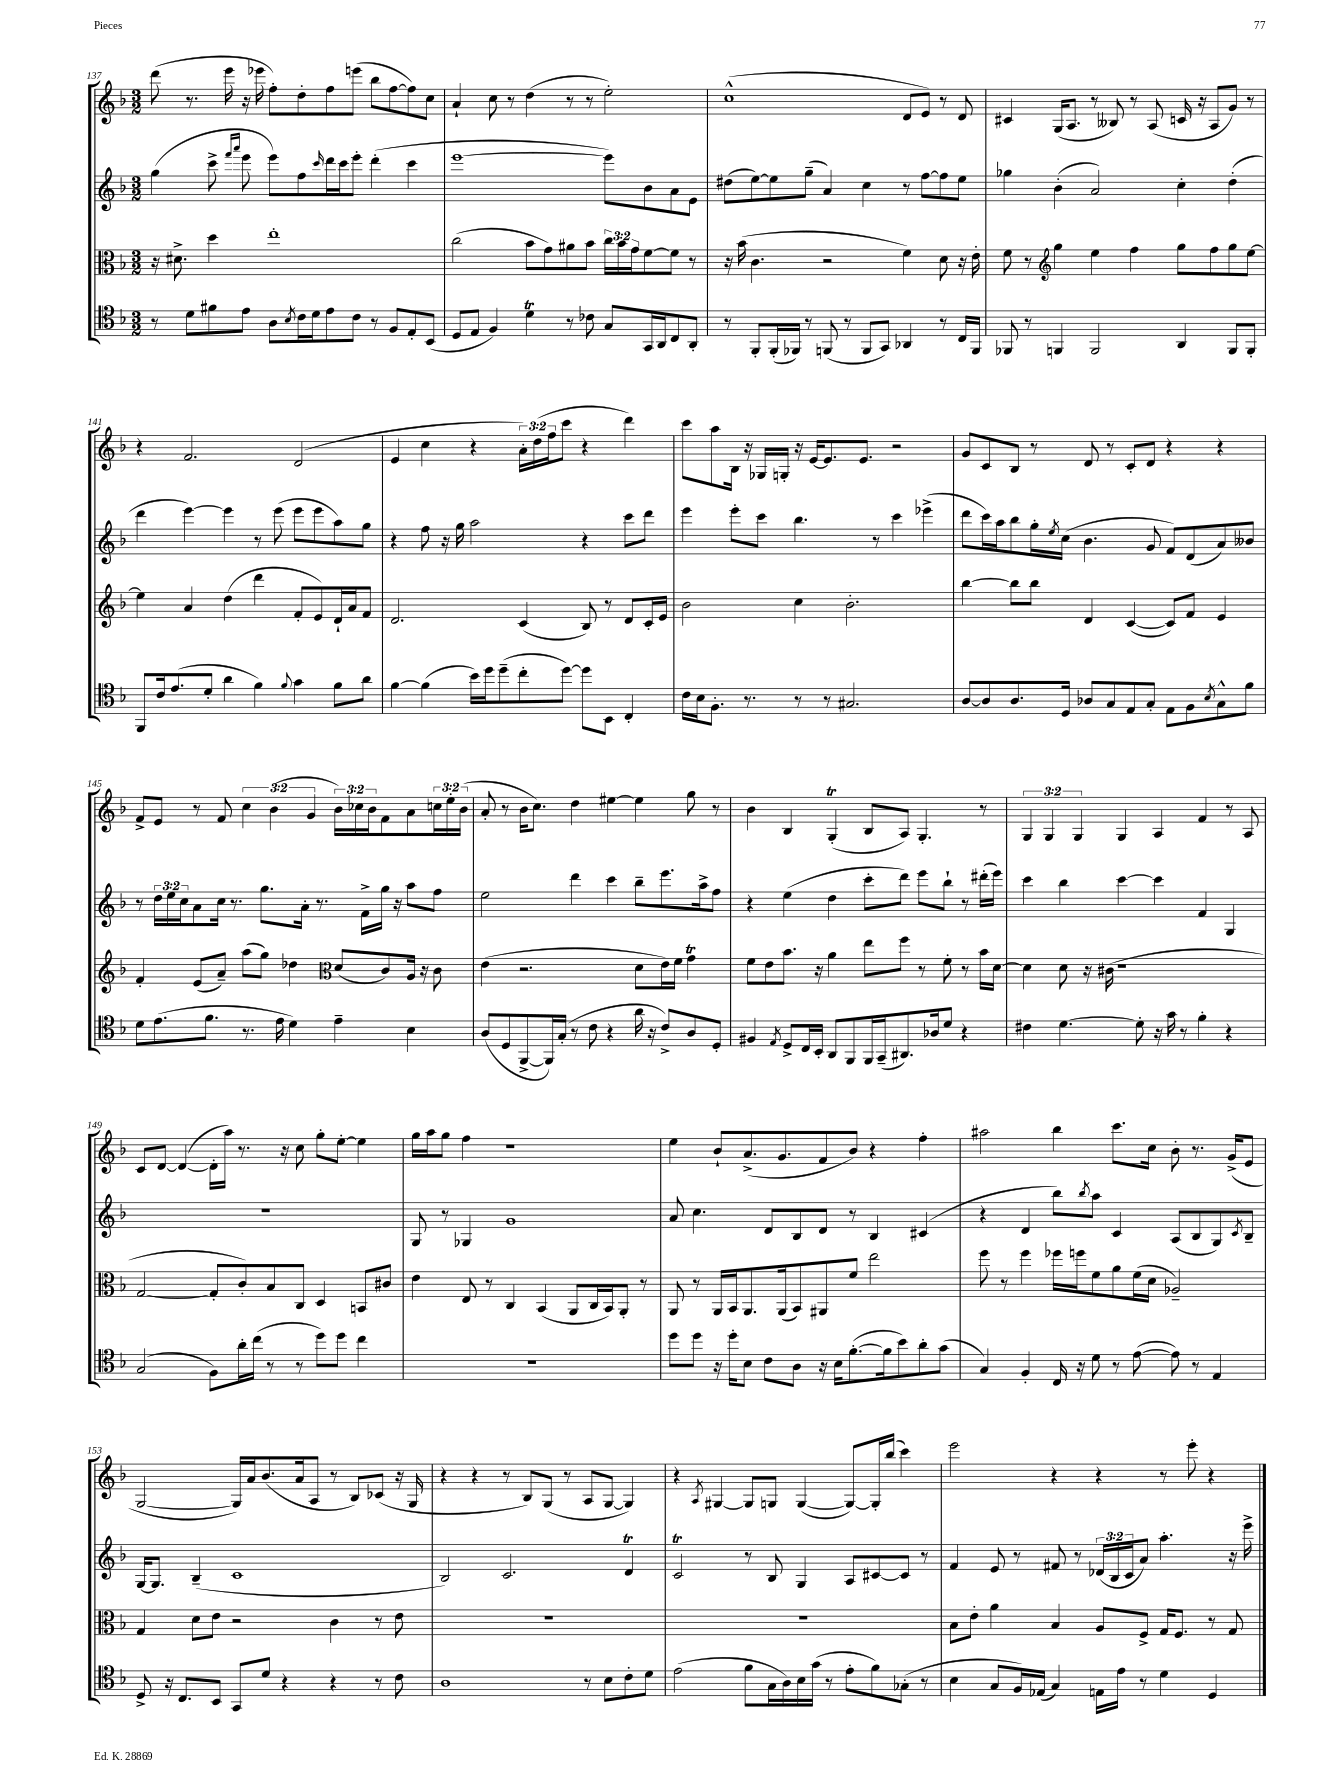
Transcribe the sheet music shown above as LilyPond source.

<<
\new StaffGroup <<
\new Staff = "s0" {
    \clef treble \key f \major \numericTimeSignature \time 3/2 \override Staff.TupletNumber.text = #tuplet-number::calc-fraction-text
    d'''8( r8. e'''16 r16 ees'''16 f''8-.) d''8-. f''8 e'''8( bes''8 f''8~ f''8) c''8 |
    a'4-! c''8 r8 d''4( r8 r8 e''2-.) |
    c''1-^( d'8 e'8) r8 d'8 |
    cis'4 g16( a8. r8 beses8) r8 a8( c'16 r16 a8 g'8) r8 |
    r4 f'2. d'2( |
    e'4 c''4 r4 \tuplet 3/2 { a'16-.) d''16( f''16 } c'''8 r4 d'''4) |
    c'''8 a''8 bes16 r16 ges16 g16-. r16 e'16~ e'8. e'8. r2 |
    g'8 c'8 bes8 r8 d'8 r8 c'8-. d'8 r4 r4 |
    f'8-> e'8 r8 f'8 \tuplet 3/2 { c''4 bes'4( g'4 } \tuplet 3/2 { bes'16) ces''16 bes'16 } f'8 a'8 \tuplet 3/2 { c''16 e''16-. bes'16( } |
    a'8-. r8 bes'16 c''8.) d''4 eis''4~ eis''4 g''8 r8 |
    bes'4 bes4 g4-.\trill( bes8 a8) g4.-. r8 |
    \tuplet 3/2 { g4 g4 g4 } g4 a4 f'4 r8 a8 |
    c'8 d'8~ d'4~( d'16-. a''16) r8. r16 c''8 g''8-. e''8~-. e''4 |
    g''16 a''16 g''8 f''4 r1 |
    e''4 bes'8-! a'8.->( g'8. f'8 bes'8) r4 f''4-. |
    ais''2 bes''4 c'''8. c''16 bes'8-. r8. g'16->( e'8 |
    g2~ g16) a'16 bes'8.( a'16 a8 r8 bes8) ces'8( r16 g16 |
    r4 r4 r8 bes8) g8( r8 a8 g8~ g4) |
    r4 \acciaccatura { a8 } gis4~ gis8 g8 g4~( g8~) g16-. bes''16( c'''4) |
    e'''2 r4 r4 r8 e'''8-. r4 \bar "|." |
}
\new Staff = "s1" {
    \clef treble \key f \major \numericTimeSignature \time 3/2 \override Staff.TupletNumber.text = #tuplet-number::calc-fraction-text
    g''4( c'''8-> \grace { f'''16 a'''16 } e'''8 e'''8) f''8 \grace { c'''16 } d'''16 c'''16 e'''8-. d'''4-.( c'''4 |
    e'''1~ e'''8) bes'8 a'8 e'8 |
    dis''8( e''8~) e''8 g''8--( a'4) c''4 r8 f''8~ f''8 e''8 |
    ges''4 bes'4-.( a'2) c''4-. d''4-.( |
    d'''4 e'''4~) e'''4 r8 e'''8( e'''8 e'''8 a''8) g''8 |
    r4 f''8 r16 g''16 a''2 r4 c'''8 d'''8 |
    e'''4 e'''8-. c'''8 bes''4. r8 c'''4 ees'''4->( |
    d'''8 c'''16) a''16 bes''8 g''16-. \acciaccatura { e''8 } c''16( bes'4. g'8 f'8) d'8( a'8) beses'8 |
    r8 \tuplet 3/2 { d''16 e''16 c''16 } a'8 c''16 r8. g''8. a'16-. r8. f'16-> g''16 r16 a''8 f''8 |
    e''2 d'''4 c'''4 bes''8-- e'''8. a''16-> f''8 |
    r4 e''4( d''4 c'''8-. d'''8) e'''8 bes''8-! r8 dis'''16-.( e'''16) |
    c'''4 bes''4 c'''4~ c'''4 f'4 g4 |
    R1. |
    g8 r8 ges4 g'1 |
    a'8 c''4. d'8 bes8 d'8 r8 bes4 cis'4( |
    r4 d'4 bes''8) \acciaccatura { bes''8 } a''8 c'4 a8( bes8 g8) \acciaccatura { c'8 } bes8-- |
    g16~ g8. bes4--( c'1 |
    bes2) c'2. d'4\trill |
    c'2\trill r8 bes8 g4 a8 cis'8~ cis'8 r8 |
    f'4 e'8 r8 fis'8 r8 \tuplet 3/2 { des'16( bes16 c'16 } a'8) a''4.-. r16 e'''16-> \bar "|." |
}
\new Staff = "s2" {
    \clef alto \key f \major \numericTimeSignature \time 3/2 \override Staff.TupletNumber.text = #tuplet-number::calc-fraction-text
    r16 dis'8.-> d''4 e''1-. |
    c''2( bes'8 g'8) ais'8 bes'8 \tuplet 3/2 { c''16 bes'16 g'16 } f'8~ f'8 r8 |
    r16 bes'16( c'4. r2 f'4) d'8 r16 e'16-. |
    f'8 r8 \clef treble g''4 e''4 f''4 g''8 f''8 g''8 e''8~ |
    e''4 a'4 d''4( d'''4 f'8-. e'8) d'16-! a'16 f'8 |
    d'2. c'4( bes8) r8 d'8 c'16-. e'16 |
    bes'2 c''4 bes'2.-. |
    bes''4~ bes''8 bes''8 d'4 c'4~( c'8) f'8 e'4 |
    f'4-. e'8( a'8--) a''8( g''8) des''4 \clef alto d'8( c'8) a16 r16 c'8 |
    e'4( r2. d'8 e'16) f'16 g'4\trill |
    f'8 e'8 bes'8. r16 a'4 e''8 f''8 r8 f'8-. r8 bes'16 d'16~ |
    d'4 d'8 r16 cis'16( r1 |
    g2~ g8-. c'8-.) bes8 c8 d4 b,8 cis'8 |
    e'4 e8 r8 c4 bes,4( a,8 c16 bes,16) a,8-. r8 |
    a,8 r8 a,16 bes,16 a,8. a,16( bes,8) ais,8 f'8 e''2 |
    f''8 r8 f''4 fes''16 f''16 f'8 a'8 f'16( d'16 aes2--) |
    g4 d'8 e'8 r2 c'4 r8 e'8 |
    R1. |
    R1. |
    bes8 e'8-. a'4 bes4 a8 f8-> g16 f8. r8 g8 \bar "|." |
}
\new Staff = "s3" {
    \clef tenor \key f \major \numericTimeSignature \time 3/2
    r8 d'8 fis'8 e'8 a8 \acciaccatura { bes8 } c'16 d'16 e'8 c'8 r8 f8 e8-. bes,8( |
    d8 e8 f4) d'4\trill r8 ces'8 g8 g,16 a,16 c8 a,8-. |
    r8 f,8-. f,16-.( fes,16) r8 f,8( r8 f,8 g,8) aes,4 r8 c16 f,16 |
    fes,8 r8 f,4 f,2 a,4 f,8 f,8-. |
    f,8 c'16 e'8.( d'8-. a'4 f'4) \appoggiatura { f'8 } g'4 f'8 a'8 |
    f'4~ f'4( bes'16) d''16 d''8--( c''8-. d''8~) d''8 bes,8 c4-. |
    c'16 bes16 f8.-. r8. r8 r8 gis2. |
    a8~ a8 a8. d16 aes8 g8 e8 g8-. e8 f8 \acciaccatura { bes8 } g8-^ f'8 |
    d'8 e'8.( f'8. r8. e'16 d'4) e'4-- bes4 |
    a8( d8 f,8~-> f,16) g16-.( r8 c'8 r4 a'16 r16 c'8->) a8 d8-. |
    fis4 \acciaccatura { e8 } d8-> c16 bes,16-. a,8 f,8 f,16 g,16--( ais,8.) aes16 d'8 r4 |
    cis'4 d'4.~ d'8-. r16 g'16 r8 f'4-. r4 |
    g2( f8) a'16-. c''16( r8 r8 d''8) d''8 c''4 |
    R1. |
    d''8 d''8 r16 d''16-. bes8 c'8 a8 r16 bes16 f'8.~-.( f'16 bes'8) a'8-. g'8( |
    g4) f4-. c16 r16 d'8 r8 e'8~( e'8) r8 e4 |
    d8-> r16 c8. bes,8 g,8 d'8 r4 r4 r8 c'8 |
    a1 r8 bes8 c'8-. d'8 |
    e'2( f'8 g16 a16) bes16 g'16( r8 e'8-. f'8) ges8-.( r8 |
    bes4 g8 f16) ees16( g4) e16 e'16 r8 d'4 d4 \bar "|." |
}
>>
>>
\layout { \context { \Score currentBarNumber = #137 } }
